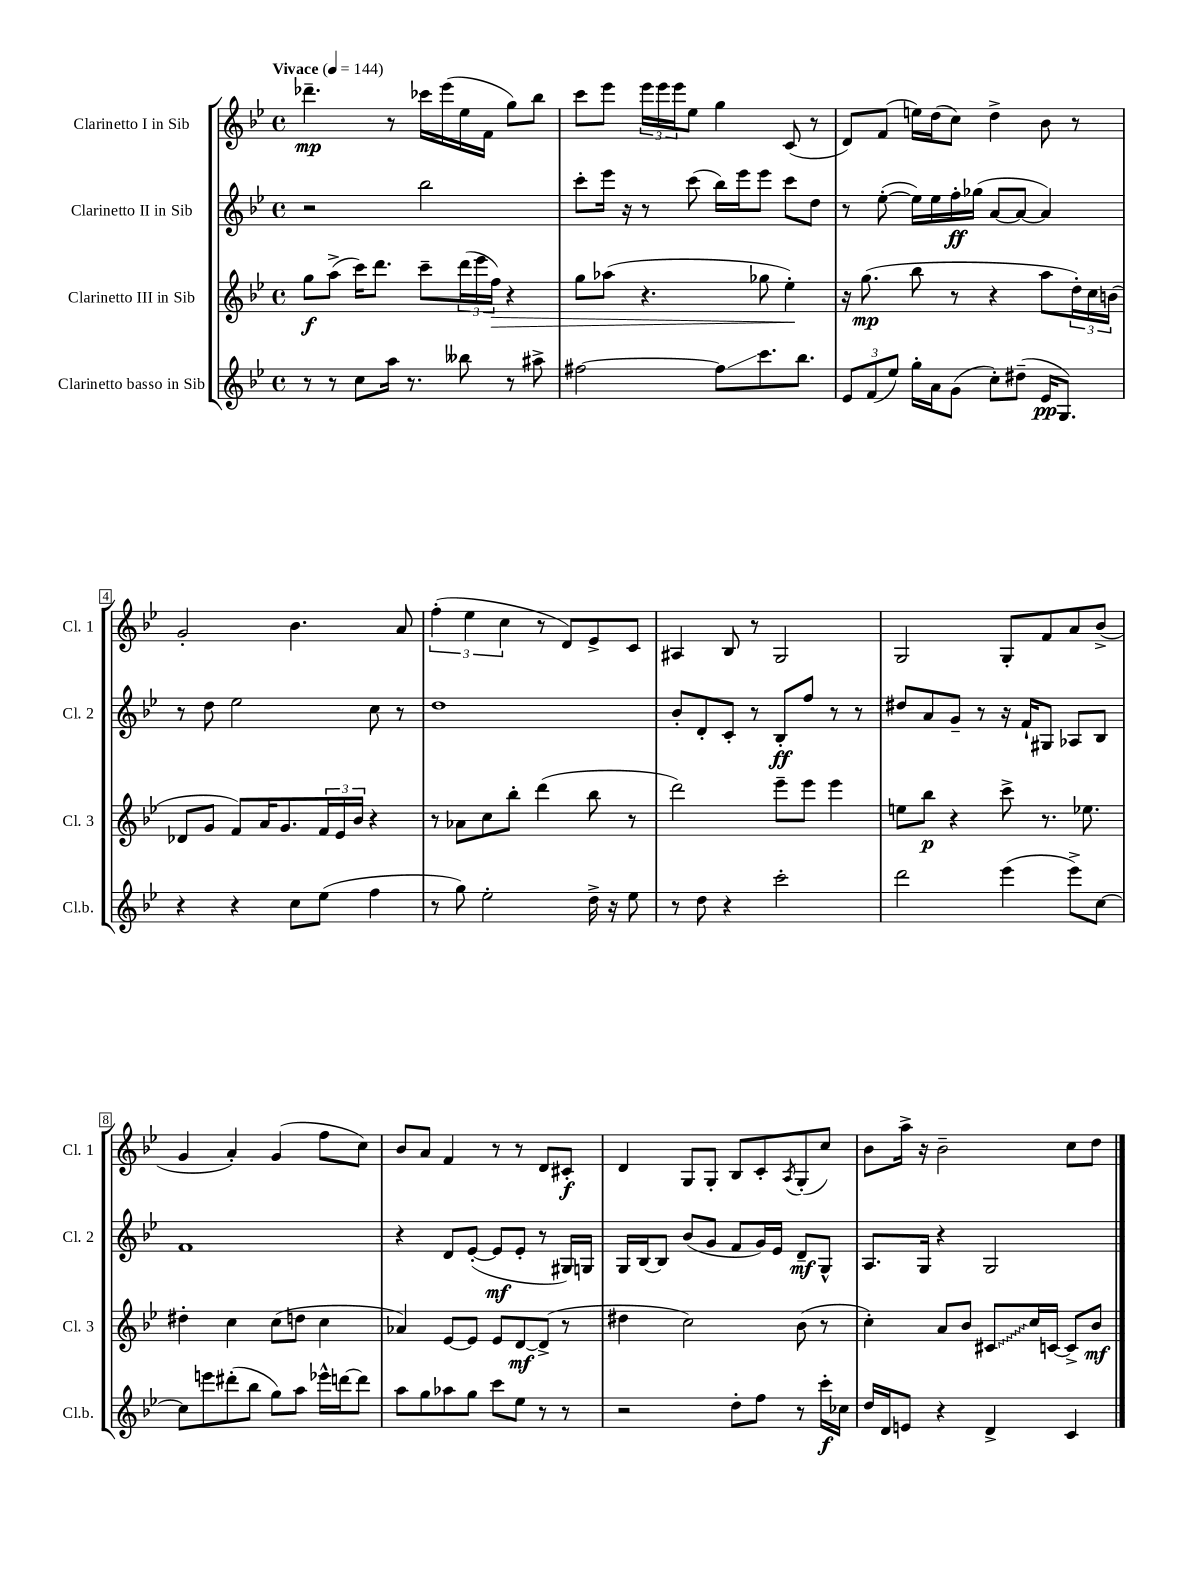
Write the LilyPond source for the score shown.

<<
\new StaffGroup <<
\new Staff = "s0" \with { instrumentName = "Clarinetto I in Sib" shortInstrumentName = "Cl. 1" } {
    \clef treble \key bes \major \defaultTimeSignature \time 4/4 \tempo "Vivace" 4 = 144
    des'''4.--\mp r8 ces'''16 ees'''16( ees''16 f'16 g''8) bes''8 |
    c'''8 ees'''8 \tuplet 3/2 { ees'''16 ees'''16 ees'''16 } ees''8 g''4 c'8( r8 |
    d'8) f'8( e''16) d''16( c''8) d''4-> bes'8 r8 |
    g'2-. bes'4. a'8 |
    \tuplet 3/2 { f''4-.( ees''4 c''4 } r8 d'8) ees'8-> c'8 |
    ais4 bes8 r8 g2 |
    g2 g8-. f'8 a'8 bes'8->( |
    g'4 a'4-.) g'4( f''8 c''8) |
    bes'8 a'8 f'4 r8 r8 d'8 cis'8-.\f |
    d'4 g8 g8-. bes8 c'8-. \acciaccatura { a8 } g8-.( c''8) |
    bes'8 a''16-> r16 bes'2-- c''8 d''8 \bar "|." |
}
\new Staff = "s1" \with { instrumentName = "Clarinetto II in Sib" shortInstrumentName = "Cl. 2" } {
    \clef treble \key bes \major \defaultTimeSignature \time 4/4
    r2 bes''2 |
    c'''8-. ees'''16 r16 r8 c'''8( bes''16) ees'''16 ees'''8 c'''8 d''8 |
    r8 ees''8~-.( ees''16) ees''16 f''16-.\ff ges''16( a'8~ a'8~ a'4) |
    r8 d''8 ees''2 c''8 r8 |
    d''1 |
    bes'8-. d'8-. c'8-. r8 bes8-.\ff f''8 r8 r8 |
    dis''8 a'8 g'8-- r8 r16 f'16-! gis8 aes8 bes8 |
    f'1 |
    r4 d'8 ees'8~-.( ees'8\mf ees'8-. r8 gis16) g16 |
    g16 bes16~ bes8 bes'8( g'8 f'8 g'16) ees'16 d'8--\mf g8-^ |
    a8. g16 r4 g2 \bar "|." |
}
\new Staff = "s2" \with { instrumentName = "Clarinetto III in Sib" shortInstrumentName = "Cl. 3" } {
    \clef treble \key bes \major \defaultTimeSignature \time 4/4
    g''8\f a''8->( c'''16) d'''8. c'''8-- \tuplet 3/2 { d'''16( ees'''16 f''16\>) } r4 |
    g''8 aes''8( r4. ges''8 ees''4-.\!) |
    r16 g''8.\mp( bes''8 r8 r4 a''8 \tuplet 3/2 { d''16-.) c''16 b'16( } |
    des'8 g'8 f'8) a'16 g'8. \tuplet 3/2 { f'16 ees'16 bes'16 } r4 |
    r8 aes'8 c''8 bes''8-. d'''4( bes''8 r8 |
    d'''2) ees'''8-- ees'''8 ees'''4 |
    e''8 bes''8\p r4 c'''8-> r8. ees''8. |
    dis''4-. c''4 c''8( d''8 c''4 |
    aes'4) ees'8~ ees'8 ees'8 d'8~\mf d'8->( r8 |
    dis''4 c''2) bes'8( r8 |
    c''4-.) a'8 bes'8 \once \override Glissando.style = #'zigzag cis'8\glissando c''16 c'16~ c'8-> bes'8\mf \bar "|." |
}
\new Staff = "s3" \with { instrumentName = "Clarinetto basso in Sib" shortInstrumentName = "Cl.b." } {
    \clef treble \key bes \major \defaultTimeSignature \time 4/4
    r8 r8 c''8 a''16 r8. beses''8 r8 ais''8-> |
    fis''2~ fis''8\glissando c'''8. bes''8. |
    \tuplet 3/2 { ees'8 f'8( ees''8) } g''16-. a'16 g'8( c''8-.) dis''8--( ees'16\pp g8.) |
    r4 r4 c''8 ees''8( f''4 |
    r8 g''8) ees''2-. d''16-> r16 ees''8 |
    r8 d''8 r4 c'''2-. |
    d'''2 ees'''4( ees'''8->) c''8~ |
    c''8 e'''8 dis'''8-.( bes''8 g''8) a''8 ees'''16-^ d'''16~ d'''8 |
    a''8 g''8 aes''8 g''8 c'''8 ees''8 r8 r8 |
    r2 d''8-. f''8 r8 c'''16-.\f ces''16 |
    d''16 d'16 e'8 r4 d'4-> c'4 \bar "|." |
}
>>
>>
\layout { \context { \Score \override BarNumber.stencil = #(make-stencil-boxer 0.1 0.3 ly:text-interface::print) } }
